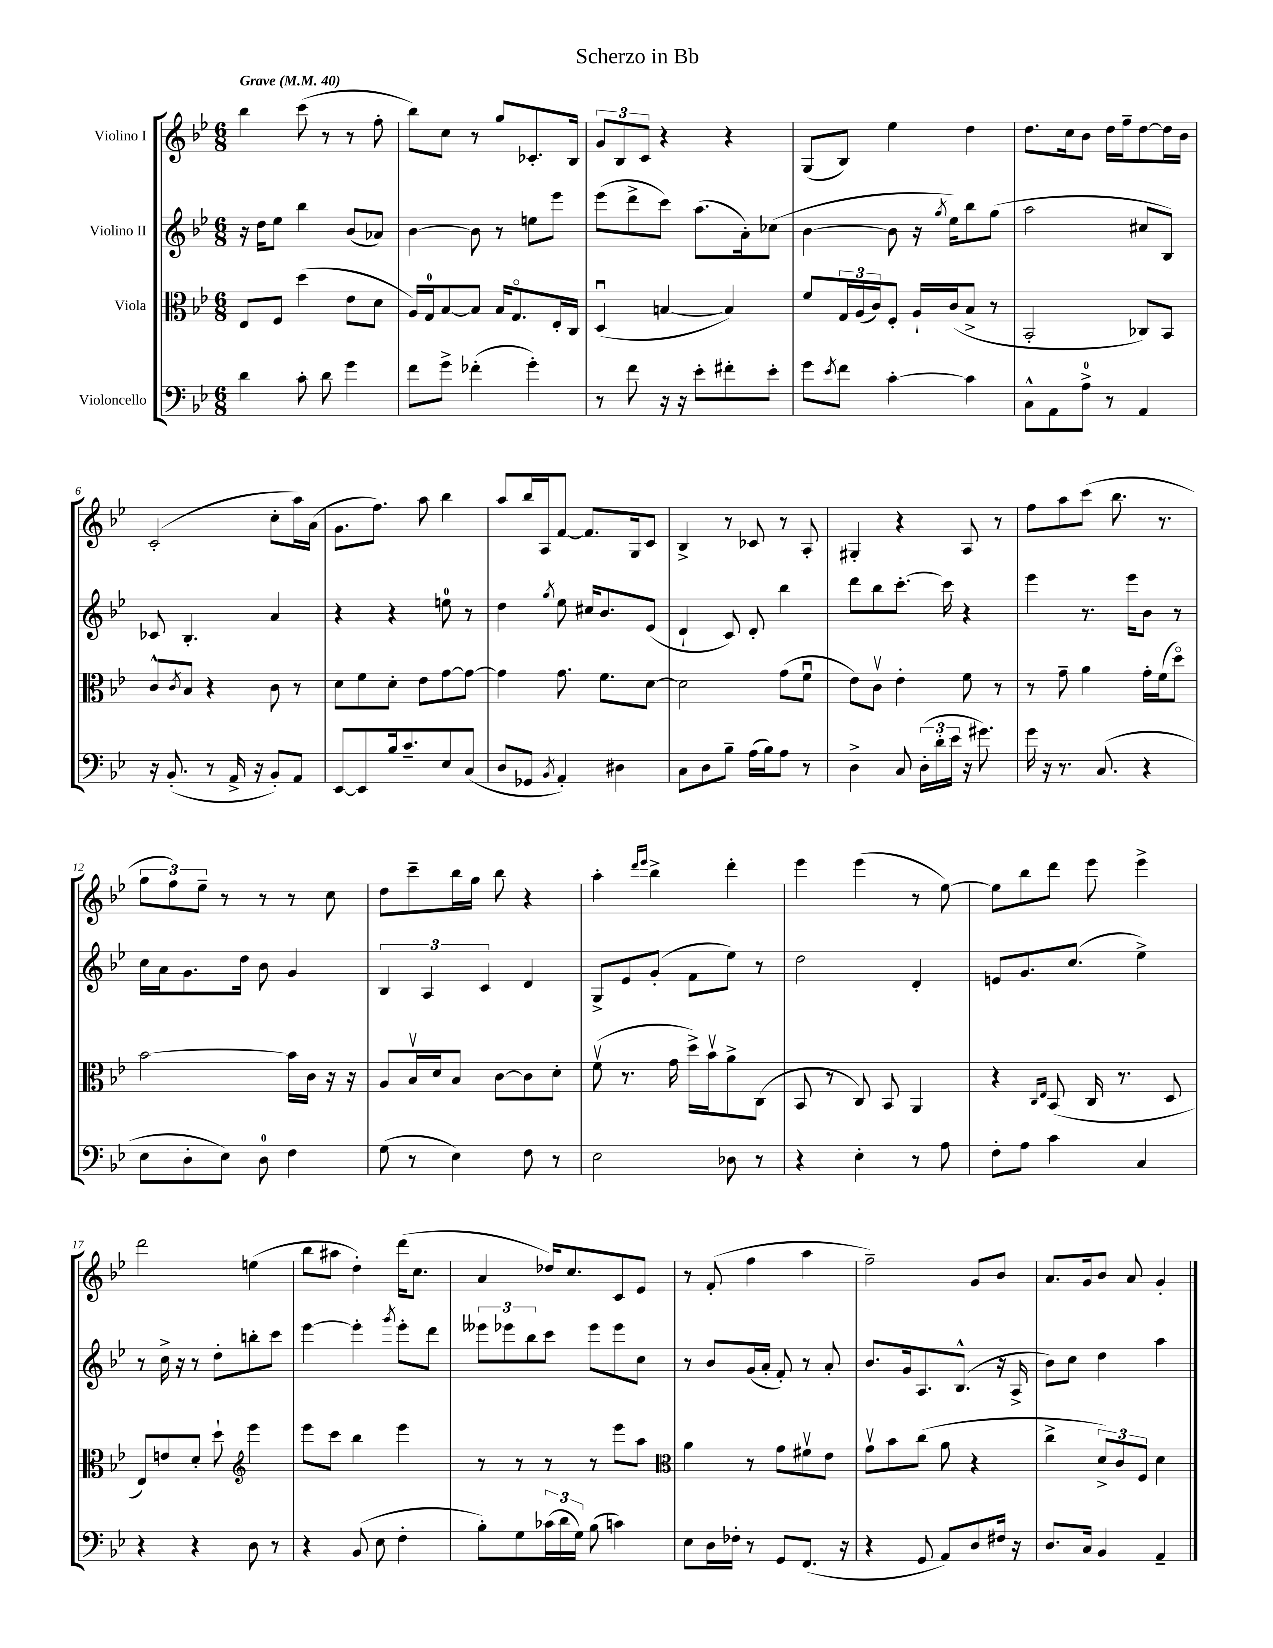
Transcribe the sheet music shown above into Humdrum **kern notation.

**kern	**kern	**kern	**kern
*staff4	*staff3	*staff2	*staff1
*clefF4	*clefC3	*clefG2	*clefG2
*k[b-e-]	*k[b-e-]	*k[b-e-]	*k[b-e-]
*M6/8	*M6/8	*M6/8	*M6/8
*MM40	*MM40	*MM40	*MM40
4d	8E-	16r	4bb-
.	.	16dd	.
.	8F	8ee-	.
8c'	(4dd	4bb-	(8ccc
8d	.	.	8r
4g	8e-	(8b-	8r
.	8d	8a-)	8ff'
=	=	=	=
8f	16A)	[4b-	8bb-)
.	16G	.	.
8g^	[8B-	.	8cc
(4f-'	8B-]	8b-]	8r
.	16B-	8r	8gg
.	8.Go	.	.
4g')	.	8ee	8.c-'
.	16E-'	8eee-	.
.	16C	.	16B-
=	=	=	=
8r	(4Du	(8eee-	12g
.	.	.	12B-
8f	.	8ddd^	.
.	.	.	12c
16r	[4B	8ccc)	4r
16r	.	.	.
8e-'	.	(8.aa	.
8f#'	4B])	.	4r
.	.	16a')	.
8e-'	.	(8cc-	.
=	=	=	=
8g	8f	[4b-	(8G
8qe-	.	.	.
8f	24G	.	8B-)
.	(24A	.	.
.	24c)	.	.
[4c'	8F'	8b-]	4ee-
.	16A`	16r	.
.	.	8qgg	.
.	(16c	16ee-)	.
4c]	8B-^	8bb-	4dd
.	8r	(8gg	.
=	=	=	=
8C^^	2BB-'	2aa	8.dd
8AA	.	.	.
.	.	.	16cc
8A^	.	.	8b-
8r	.	.	16dd
.	.	.	16ff~
4AA	8C-)	8cc#	[8dd
.	8BB-	8B-)	16dd]
.	.	.	16b-
=	=	=	=
16r	8c^^	8c-	(2c'
(8.BB-'	.	.	.
.	8qc	.	.
.	8B-	4.B-'	.
8r	4r	.	.
16AA^	.	.	.
16r	.	.	.
8BB-')	8c	4a	8cc'
8AA	8r	.	16aa)
.	.	.	(16a
=	=	=	=
[8EE-	8d	4r	8.g
8EE-]	8f	.	.
.	.	.	8.ff)
16B-	8d'	4r	.
8.c~	.	.	.
.	8e-	.	8aa
8E-	[8g	8ee	4bb-
(8C	8g_	8r	.
=	=	=	=
8D	4g]	4dd	8aa
8GG-	.	.	16bb-
.	.	.	16A
8qBB-	.	8qgg	.
4AA')	8.g	8ee-	[8f
.	.	16cc#	8.f]
.	8.f	8.b-	.
4D#	.	.	.
.	.	.	16G
.	[8d	(8e-	8c
=	=	=	=
8C	2d]	4d`	4B-^
8D	.	.	.
8B-~	.	8c)	8r
(16A	.	8d'	8c-
16B-)	.	.	.
8A	(8g	4bb-	8r
8r	8fu	.	8A'
=	=	=	=
4D^	8e-)	8ddd	4G#'
.	8cv	8bb-	.
8C	4e-'	[8.ccc'	4r
(24D'	.	.	.
24d'	.	.	.
.	.	16ccc]	.
24e-	.	.	.
16r	8f	4r	8A
8.g#)	.	.	.
.	8r	.	8r
=	=	=	=
16g	8r	4eee-	8ff
16r	.	.	.
8.r	8g~	.	8aa
.	4a	8.r	(8ccc
(8.C	.	.	.
.	.	.	8.bb-
.	.	16eee-	.
4r	16g'	8b-	.
.	(16f	.	8.r
.	8ddo)	8r	.
=	=	=	=
8E-	[2b-	16cc	12gg
.	.	16a	.
.	.	.	12ff)
8D'	.	8.g	.
.	.	.	12ee-~
8E-)	.	.	8r
.	.	16dd	.
8D	.	8b-	8r
4F	16b-]	4g	8r
.	16c	.	.
.	16r	.	8cc
.	16r	.	.
=	=	=	=
(8G	8A	6B-	8dd
8r	16B-v	.	8ccc~
.	.	6A	.
.	16d	.	.
4E-)	8B-	.	16bb-
.	.	.	16gg
.	.	6c	.
.	[8c	.	8bb-
8F	8c]	4d	4r
8r	8d'	.	.
=	=	=	=
2E-	(8fv	8G^	4aa'
.	8.r	8e-	.
.	.	.	16qqddd
.	.	.	16qqeee-
.	.	(8g'	4bb-^
.	16g	.	.
.	16dd^)	8f	.
.	16b-v	.	.
8D-	8a^	8ee-)	4ddd'
8r	(8C	8r	.
=	=	=	=
4r	8BB-	2dd	4eee-
.	8r	.	.
4E-'	8C)	.	(4eee-
.	8BB-	.	.
8r	4AA	4d'	8r
8A	.	.	[8ee-)
=	=	=	=
8F'	4r	8e	8ee-]
8A	.	8.g	8bb-
.	16qqC	.	.
.	16qqE-	.	.
4c	(8BB-	.	8ddd
.	.	(8.cc	.
.	16C	.	8eee-
.	8.r	.	.
4C	.	4ee-^)	4eee-^
.	8D	.	.
=	=	=	=
4r	8E-)	8r	2ddd
.	8e	16cc^	.
.	.	16r	.
4r	8d'	8r	.
.	8dd`	8dd'	.
*	*clefG2	*	*
8D	4eee-	8bb'	(4ee
8r	.	8ccc	.
=	=	=	=
4r	8eee-	[4eee-	8bb-
.	8ccc	.	8aa#
(8BB-	4bb-	4eee-']	4dd')
8E-	.	.	.
.	.	8qggg	.
4F'	4eee-	8eee-'	(16ddd
.	.	.	8.cc
.	.	8ddd	.
=	=	=	=
8B-')	8r	12eee--	4a
.	.	12eee-	.
8G	8r	.	.
.	.	12bb-	.
(24c-	8r	8ccc	16dd-)
24d	.	.	.
.	.	.	8.cc
24G)	.	.	.
(8B-	8r	8eee-	.
4c)	8eee-	8eee-	8c
.	8aa	8cc	8e-
=	=	=	=
*	*clefC3	*	*
8E-	4a	8r	8r
16D	.	8b-	(8f'
16F-'	.	.	.
8r	8r	(16g	4ff
.	.	16a'	.
8GG	8g	8f')	.
(8.FF	8f#v	8r	4aa
.	8e-	8a'	.
16r	.	.	.
=	=	=	=
4r	8gv	8.b-	2ff~)
.	8b-	.	.
.	.	16g	.
8GG	(8cc	8.A	.
8AA)	8a	.	.
.	.	(8.B-^^	.
8D	4r	.	8g
16F#	.	16r	8b-
16r	.	16A^	.
=	=	=	=
8.D	4cc^	8b-)	8.a
.	.	8cc	.
16C	.	.	16g
4BB-	12d^)	4dd	8b-
.	12c	.	.
.	.	.	8a
.	12F	.	.
4AA~	4d	4aa	4g'
==	==	==	==
*-	*-	*-	*-
